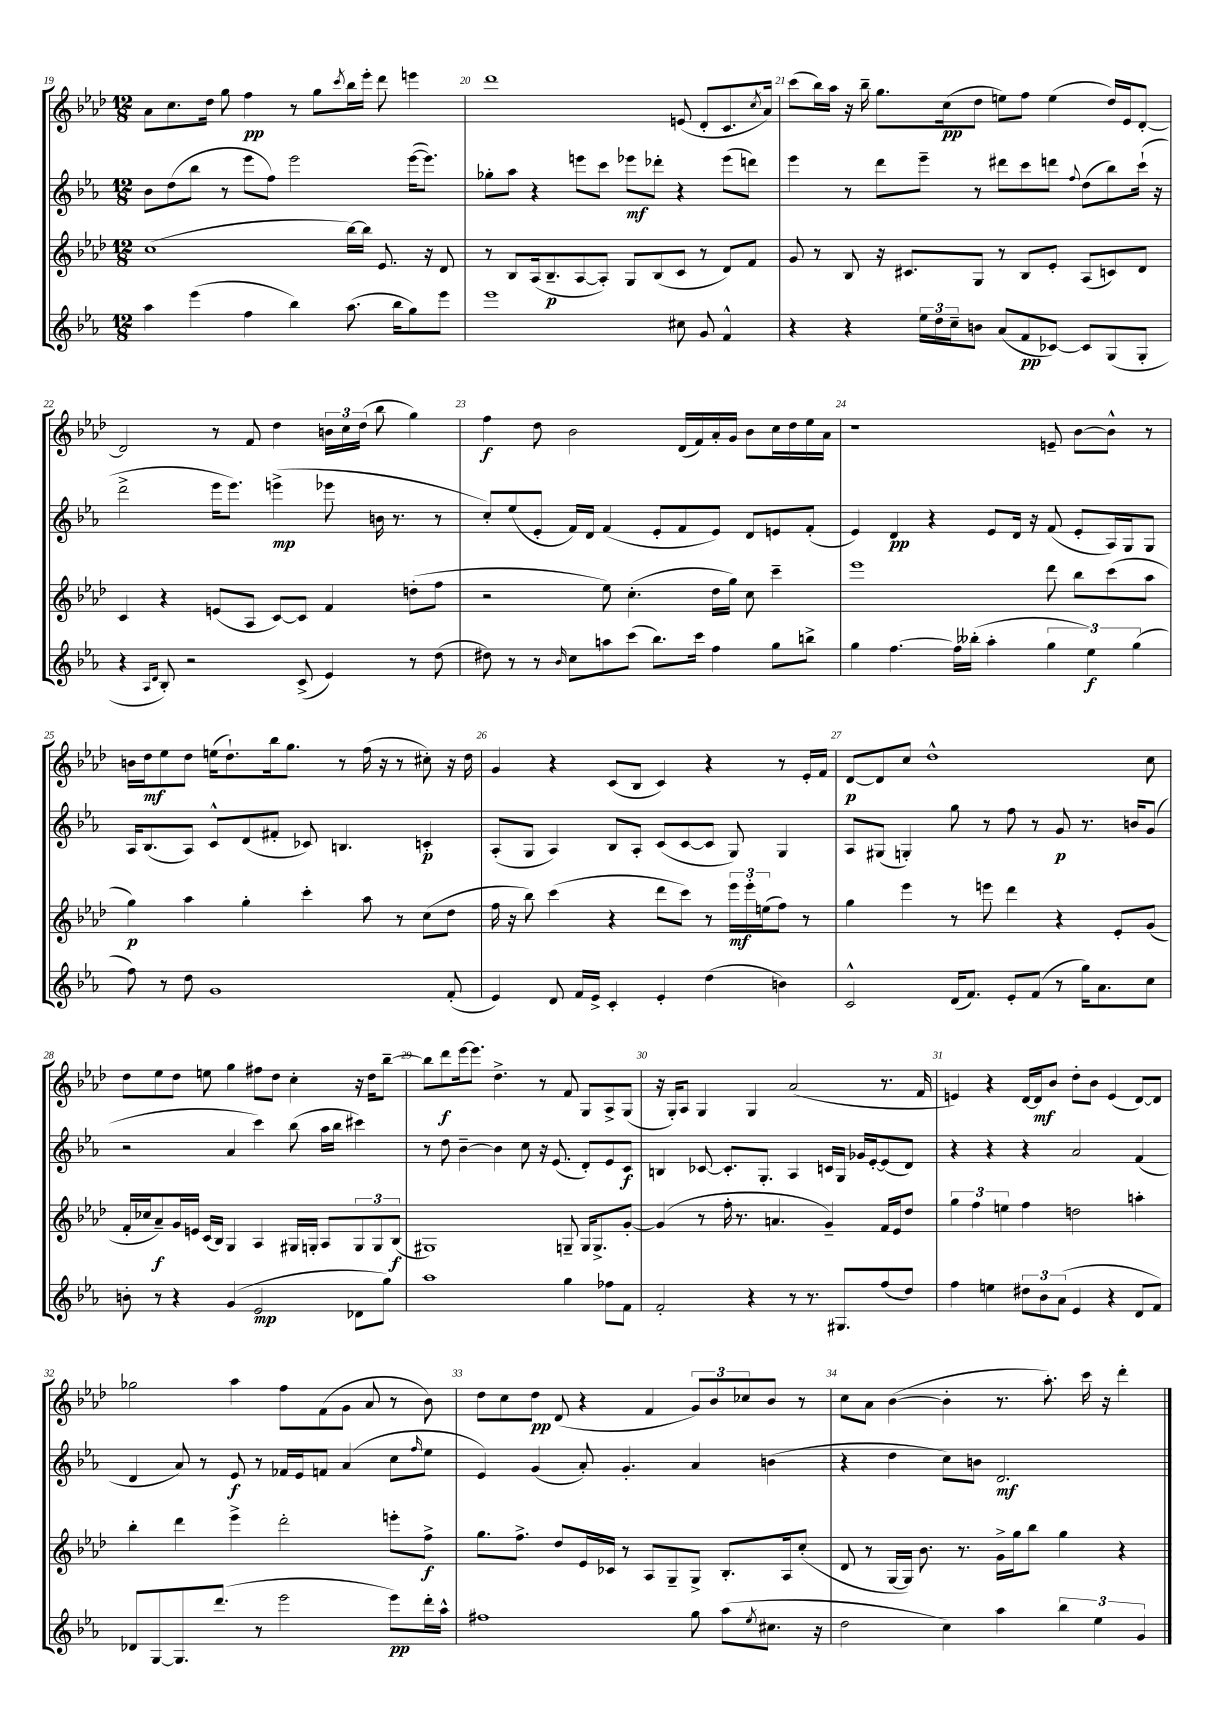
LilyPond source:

<<
\new StaffGroup <<
\new Staff = "s0" {
    \clef treble \key aes \major \numericTimeSignature \time 12/8
    aes'8 c''8. des''16 g''8 f''4\pp r8 g''8 \acciaccatura { c'''8 } bes''16 ees'''16-. des'''8 e'''4 |
    des'''1 e'8( des'8-. c'8. \acciaccatura { c''8 } aes'16) |
    c'''8( bes''16) aes''16 r16 bes''16-- g''8. c''16\pp( des''8 e''8) f''8 e''4( des''16) ees'16 des'8~-. |
    des'2 r8 f'8 des''4 \tuplet 3/2 { b'16 c''16 des''16( } bes''8 g''4) |
    f''4\f des''8 bes'2 des'16( f'16) aes'16-. g'16 bes'8 c''16 des''16 ees''16 aes'16 |
    r1 e'8-- bes'8~ bes'8-^ r8 |
    b'16 des''16\mf ees''8 des''8 e''16( des''8.-!) bes''16 g''8. r8 f''16( r16 r8 cis''8-.) r16 des''16 |
    g'4 r4 c'8( bes8 c'4) r4 r8 ees'16-. f'16 |
    des'8~\p des'8 c''8 des''1-^ c''8 |
    des''8 ees''8 des''8 e''8 g''4 fis''8 des''8 c''4-. r16 des''16 bes''8~-- |
    bes''8 des'''8\f ees'''16~ ees'''8. des''4.-> r8 f'8 g8 aes8-> g8( |
    r16 g16-.) aes8 g4 g4 aes'2( r8. f'16 |
    e'4) r4 des'16~ des'16\mf bes'8 des''8-. bes'8 e'4( des'8~) des'8 |
    ges''2 aes''4 f''8 f'8( g'8 aes'8 r8 bes'8) |
    des''8 c''8 des''8\pp des'8( r4 f'4 \tuplet 3/2 { g'8) bes'8 ces''8 } bes'8 r8 |
    c''8 aes'8 bes'4~( bes'4-. r8. aes''8.-.) c'''16 r16 des'''4-. \bar "|." |
}
\new Staff = "s1" {
    \clef treble \key ees \major \numericTimeSignature \time 12/8
    bes'8 d''8( bes''8 r8 ees'''8 f''8) ees'''2 ees'''16~( ees'''8.) |
    ges''8-. aes''8 r4 e'''8 c'''8 ees'''8\mf des'''8-. r4 ees'''8( d'''8) |
    ees'''4 r8 d'''8 ees'''8-- r8 dis'''8 c'''8 d'''8 \appoggiatura { f''8 } d''8( bes''8) c'''16-!( r16 |
    d'''2-> ees'''16 ees'''8.) e'''4->\mp( ees'''8 b'16 r8. r8 |
    c''8-.) ees''8( ees'8-. f'16) d'16 f'4( ees'8-. f'8 ees'8) d'8 e'8 f'8-.( |
    ees'4) d'4\pp r4 ees'8 d'16 r16 f'8( ees'8-. aes16) g16 g8 |
    aes16 bes8.( aes8) c'8-^ d'8( fis'8-. ces'8) b4. c'4-.\p |
    aes8-.( g8 aes4) bes8 aes8-. c'8( c'8~ c'8 g8) g4 |
    aes8 gis8( g4-.) g''8 r8 f''8 r8 g'8\p r8. b'16 g'8( |
    r2 aes'4 c'''4) bes''8( aes''16 bes''16 cis'''4) |
    r8 d''8 bes'4~-- bes'4 c''8 r16 ees'8.( d'8-.) ees'8 c'8\f |
    b4 ces'8~ ces'8.-. g8.-. aes4 c'16 g16 ges'16 ees'16~-. ees'8( d'8) |
    r4 r4 r4 aes'2 f'4( |
    d'4 aes'8) r8 ees'8\f r8 fes'16 ees'16 f'8 aes'4( c''8 \grace { f''16 } ees''8 |
    ees'4) g'4( aes'8-.) g'4.-. aes'4 b'4( |
    r4 d''4 c''8) b'8 d'2.\mf \bar "|." |
}
\new Staff = "s2" {
    \clef treble \key aes \major \numericTimeSignature \time 12/8
    c''1( bes''16~) bes''16 ees'8. r16 des'8 |
    r8 bes8 aes16( bes8.--\p aes8~ aes8-.) g8 bes8( c'8 r8 des'8) f'8 |
    g'8 r8 bes8 r16 cis'8. g8 r8 bes8 ees'8-. aes8( c'8) des'8 |
    c'4 r4 e'8( aes8 c'8~) c'8 f'4 d''8-.( f''8 |
    r2 ees''8) c''4.-.( des''16 g''16) c''8 c'''4-- |
    ees'''1 des'''8 bes''8 c'''8( aes''8 |
    g''4\p) aes''4 g''4-. c'''4-. aes''8 r8 c''8( des''8 |
    f''16 r16 bes''8) c'''4( r4 des'''8 c'''8) r8 \tuplet 3/2 { ees'''16\mf ees'''16-. e''16( } f''8) r8 |
    g''4 ees'''4 r8 e'''8 des'''4 r4 ees'8-. g'8( |
    f'16-. ces''16 aes'8--\f) g'16 e'16 c'16( bes16) g4 aes4 gis16 g16-. aes8 \tuplet 3/2 { g8 g8 bes8\f( } |
    gis1) g8-- g16 g8.-> g'8~-. |
    g'4( r8 f''16-. r8. a'4. g'4--) f'16 ees'16 des''8 |
    \tuplet 3/2 { g''4 f''4 e''4 } f''4 d''2 a''4-. |
    bes''4-. des'''4 ees'''4-> des'''2-. e'''8-. f''8->\f |
    g''8. f''8.-> des''8 ees'16 ces'16 r8 aes8 g8-- g8-> bes8.-. aes16 c''8-.( |
    des'8 r8 g16~ g16) bes'8. r8. g'16-> g''16 bes''8 g''4 r4 \bar "|." |
}
\new Staff = "s3" {
    \clef treble \key ees \major \numericTimeSignature \time 12/8
    aes''4 ees'''4( f''4 bes''4) aes''8.( bes''16 g''8) ees'''8 |
    ees'''1 cis''8 g'8 f'4-^ |
    r4 r4 \tuplet 3/2 { ees''16 d''16 c''16-- } b'8 aes'8( f'8\pp ces'8~) ces'8 g8( g8-. |
    r4 \grace { aes16 d'16 } bes8-.) r2 c'8->( ees'4) r8 d''8( |
    dis''8) r8 r8 \grace { bes'16 } c''8 a''8 c'''8( bes''8.) c'''16 f''4 g''8 b''8-> |
    g''4 f''4.~ f''16 beses''16-.( aes''4-. \tuplet 3/2 { g''4 ees''4\f) g''4( } |
    f''8) r8 d''8 g'1 f'8-.( |
    ees'4) d'8 f'16 ees'16-> c'4-. ees'4-. d''4( b'4) |
    c'2-^ d'16( f'8.) ees'8-. f'8( r8 g''16) aes'8. c''8 |
    b'8-. r8 r4 g'4( ees'2\mp des'8 g''8) |
    aes''1 g''4 fes''8 f'8 |
    f'2-. r4 r8 r8. gis8. f''8( d''8) |
    f''4 e''4 \tuplet 3/2 { dis''8 bes'8 aes'8( } ees'4 r4 d'8 f'8) |
    des'8 g8~ g8. d'''8.( r8 ees'''2 ees'''8\pp) d'''16-. aes''16-^ |
    fis''1 g''8 aes''8( \acciaccatura { ees''8 } cis''8. r16 |
    d''2 c''4) aes''4 \tuplet 3/2 { bes''4 ees''4 g'4 } \bar "|." |
}
>>
>>
\layout { \context { \Score currentBarNumber = #19 \override BarNumber.break-visibility = ##(#f #t #t) barNumberVisibility = #all-bar-numbers-visible } }
